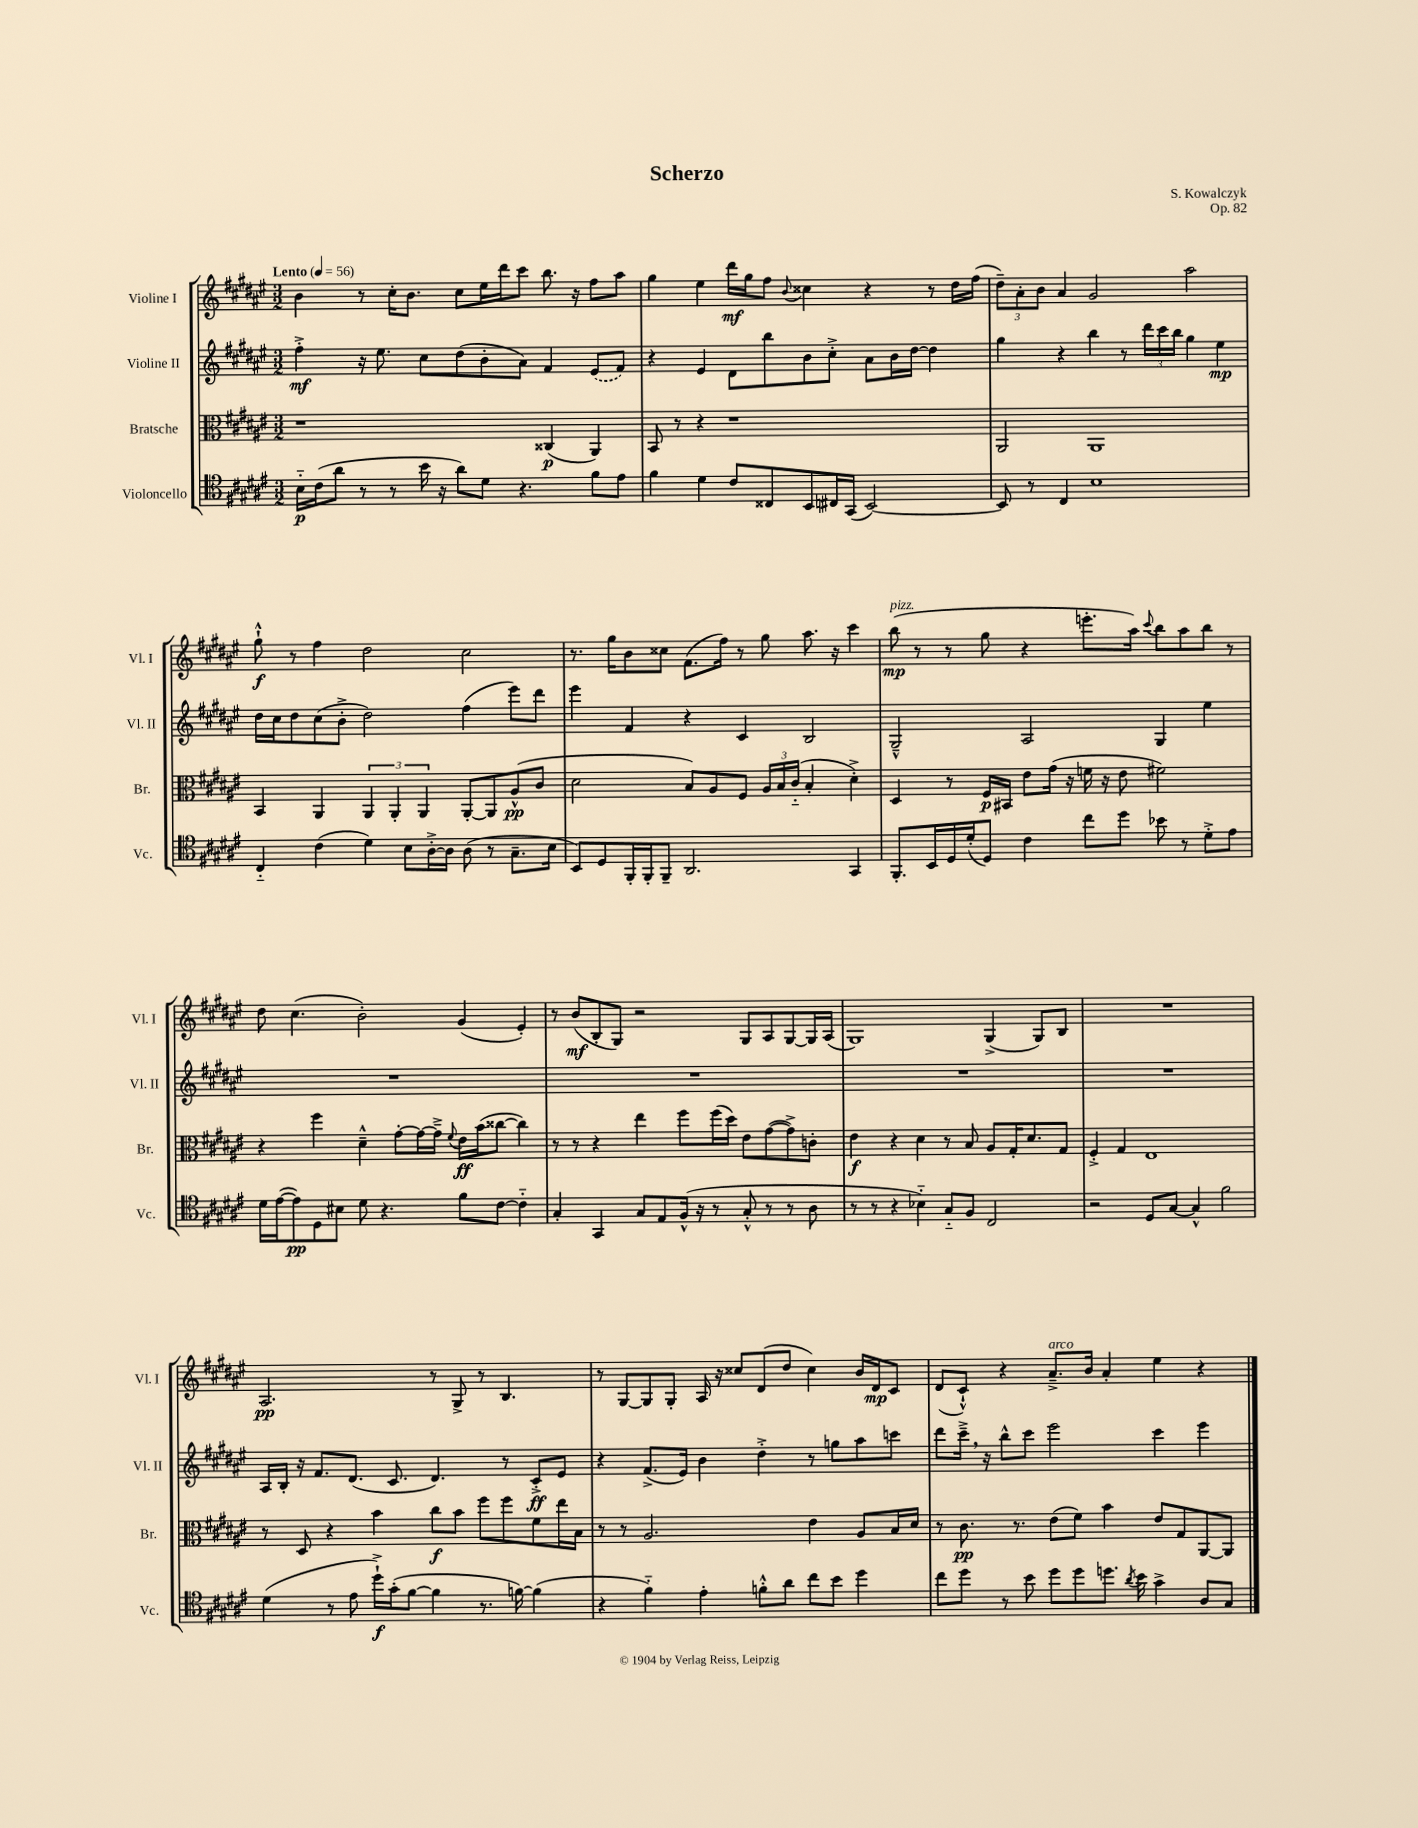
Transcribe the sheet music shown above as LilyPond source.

\header { title = "Scherzo" composer = "S. Kowalczyk" opus = "Op. 82" }
<<
\new StaffGroup <<
\new Staff = "s0" \with { instrumentName = "Violine I" shortInstrumentName = "Vl. I" } {
    \clef treble \key fis \major \numericTimeSignature \time 3/2 \tempo "Lento" 4 = 56
    \autoBeamOff b'4 r8 cis''16[-. b'8.] cis''8[ eis''16 dis'''16 cis'''8] b''8. r16 fis''8[ ais''8] |
    gis''4 eis''4 dis'''16[\mf gis''16 fis''8] \appoggiatura { b'8 } cisis''4 r4 r8 dis''16[ fis''16]( |
    \tuplet 3/2 { dis''8[--) ais'8-. b'8] } ais'4 gis'2 ais''2 |
    gis''8-!-^\f r8 fis''4 dis''2 cis''2 |
    r8. gis''16[ b'8 cisis''8] fis'8.[( fis''16]) r8 gis''8 ais''8. r16 cis'''4 |
    b''8\mp^\markup { \italic "pizz." }( r8 r8 gis''8 r4 e'''8.[-. ais''16]) \appoggiatura { cis'''8 } b''8[ ais''8 b''8] r8 |
    dis''8 cis''4.( b'2-.) gis'4( eis'4-.) |
    r8 b'8[\mf( b8-. gis8]) r2 gis8[ ais8 gis8~ gis16 ais16]( |
    gis1) gis4->( gis8[) b8] |
    R1. |
    ais2.\pp r8 gis8-> r8 b4. |
    r8 gis8[~ gis8 gis8]-. ais16 r16 cisis''8[ dis'8( dis''8] cisis''4) b'16[ dis'16\mp cis'8] |
    dis'8[( cis'8]-!-^) r4 ais'8.[--->^\markup { \italic "arco" } b'16] ais'4-. eis''4 r4 \bar "|." |
}
\new Staff = "s1" \with { instrumentName = "Violine II" shortInstrumentName = "Vl. II" } {
    \clef treble \key fis \major \numericTimeSignature \time 3/2
    \autoBeamOff fis''4-.->\mf r16 eis''8. cis''8[ dis''8( b'8-. ais'8]) fis'4 \once \slurDashed eis'8[( fis'8]) |
    r4 eis'4 dis'8[ b''8 b'8 cis''8]-.-> ais'8[ b'16 dis''16]~ dis''4 |
    gis''4 r4 b''4 r8 \tuplet 3/2 { dis'''16[ cis'''16 b''16] } gis''4 eis''4\mp |
    dis''16[ cis''16 dis''8 cis''8( b'8]-.-> dis''2) fis''4( eis'''8[) dis'''8] |
    eis'''4 fis'4 r4 cis'4 b2 |
    gis2---^ ais2 gis4 eis''4 |
    R1. |
    R1. |
    R1. |
    R1. |
    ais16[ b16]-. r16 fis'8.[ dis'8.]( cis'8. dis'4.) r8 cis'8[-.->\ff eis'8] |
    r4 fis'8.[->( eis'16]) b'4 dis''4-.-> r8 g''8[ ais''8 c'''8] |
    dis'''8[ cis'''16]---> \breathe r16 b''8[-^ cis'''8] eis'''2 cis'''4 eis'''4 \bar "|." |
}
\new Staff = "s2" \with { instrumentName = "Bratsche" shortInstrumentName = "Br." } {
    \clef alto \key fis \major \numericTimeSignature \time 3/2
    \autoBeamOff r1 cisis4\p( ais,4) |
    b,8 r8 r4 r1 |
    ais,2 ais,1 |
    b,4 ais,4 \tuplet 3/2 { ais,4 ais,4-. ais,4 } ais,8[~-. ais,8 ais8-^\pp( cis'8] |
    dis'2 b8[) ais8 fis8] \tuplet 3/2 { ais16[ b16 cis'16]-_( } b4-. dis'4-.->) |
    dis4 r8 fis16[\p bis,16] eis'8[ gis'16]( r16 f'16 r16 eis'8 fis'2) |
    r4 fis''4 dis'4---^ gis'8[~-. gis'16~ gis'16]---> \appoggiatura { fis'8 } eis'16[\ff b'16( cisis''8]~ cisis''4) |
    r8 r8 r4 eis''4 fis''8[ fis''16( dis''16]) eis'8[ gis'8~( gis'8->) c'8]-. |
    eis'4\f r4 dis'4 r8 b8 ais8[ gis16-. dis'8. gis8] |
    fis4-.-> gis4 eis1 |
    r8 dis8 r4 b'4 cis''8[\f b'8] fis''8[ fis''8 fis'8 eis''16 b16] |
    r8 r8 ais2. eis'4 ais8[ b16 dis'16] |
    r8 cis'8.\pp r8. eis'8[( fis'8]) b'4 eis'8[ gis8 ais,8~ ais,8] \bar "|." |
}
\new Staff = "s3" \with { instrumentName = "Violoncello" shortInstrumentName = "Vc." } {
    \clef tenor \key fis \major \numericTimeSignature \time 3/2
    \autoBeamOff b16[-_\p cis'16( ais'8] r8 r8 b'16 r16 ais'8[) dis'8] r4. fis'8[ eis'8] |
    fis'4 dis'4 cis'8[ cisis8 b,8 cis16 gis,16]( b,2~) |
    b,8 r8 cis4 b1 |
    cis4-_ cis'4( dis'4) b8[ ais16~-.-> ais16] ais8( r8 gis8.[-- b16] |
    b,8[) dis8 fis,16-. fis,16-. fis,8]-- ais,2. gis,4 |
    fis,8.[-. b,16 dis16 dis'16-.( dis8]) cis'4 cis''8[ dis''8] bes'8 r8 dis'8[-.-> eis'8] |
    dis'16[ eis'16~( eis'8\pp) dis8 bis8] dis'8 r4. fis'8[ cis'8]~ cis'4-_ |
    gis4-. gis,4 gis8[ eis8 fis16]-^( r16 r8 gis8-.-^ r8 r8 ais8 |
    r8 r8 r4 bes4-_) gis8[-_ fis8] cis2 |
    r2 dis8[ gis8]~ gis4-^ fis'2 |
    dis'4( r8 eis'8 dis''16[-!->\f) gis'16-.( fis'8]~ fis'4 r8. f'16~) f'4( |
    r4 fis'4-_) eis'4-. f'8[-.-^ ais'8] cis''8[ b'8] dis''4 |
    cis''8[ dis''8] r8 b'8 dis''8[ dis''8 d''8.] \acciaccatura { ais'8 } b'16 gis'4-> ais8[ gis8] \bar "|." |
}
>>
>>
\layout { \context { \Score \remove "Bar_number_engraver" } }
